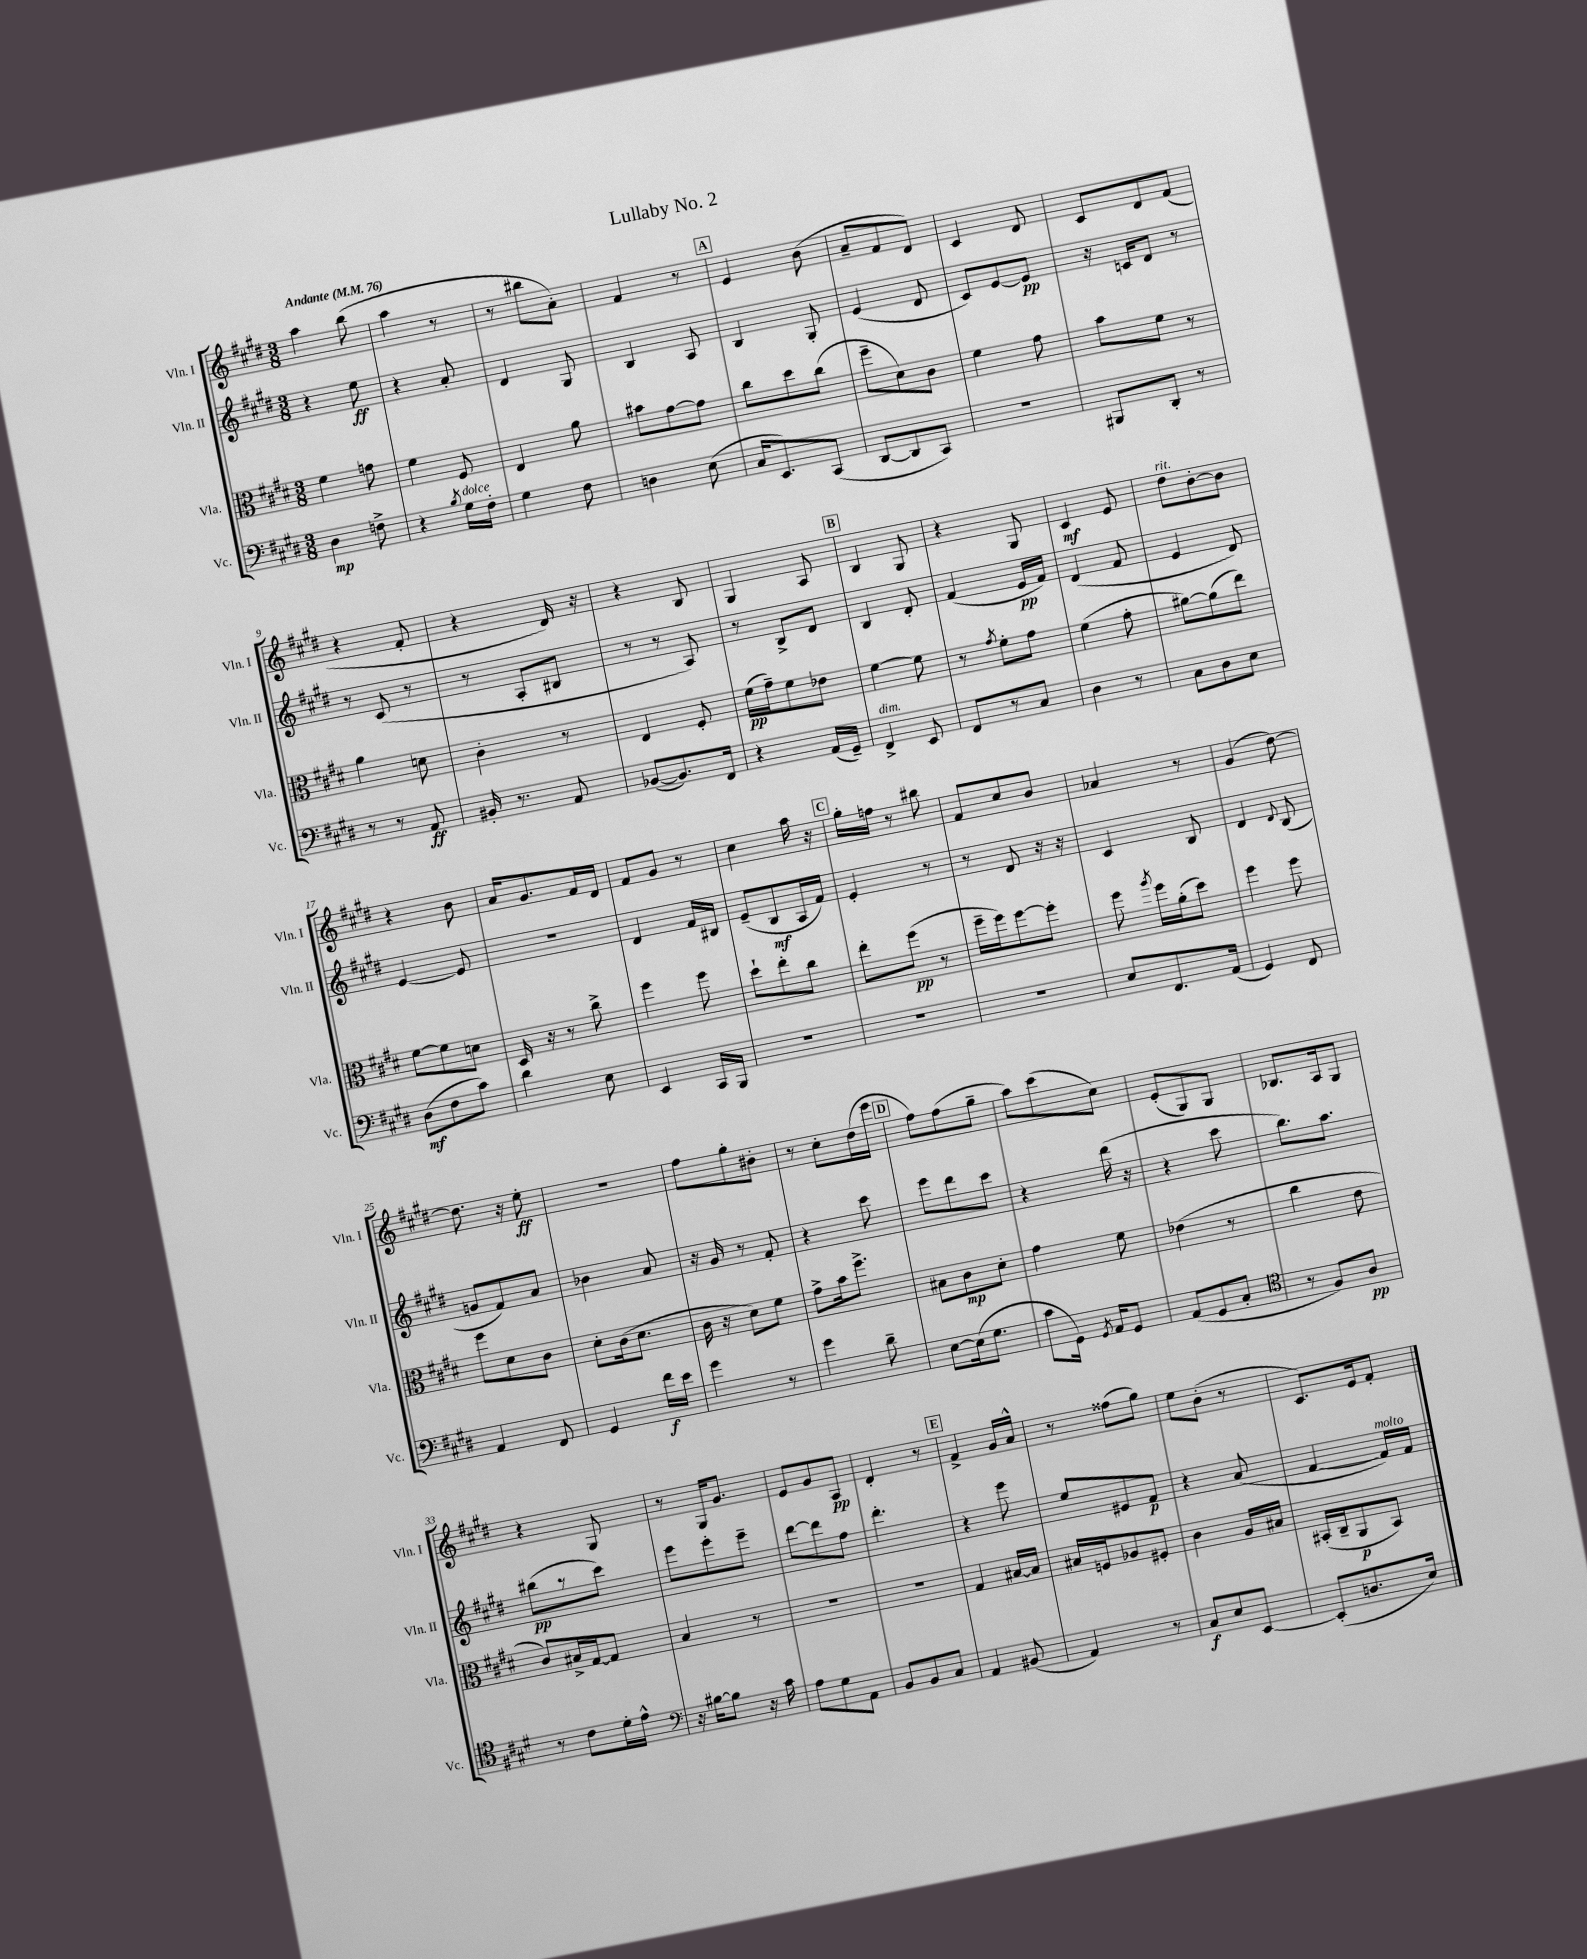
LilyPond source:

\header { title = "Lullaby No. 2" }
<<
\new StaffGroup <<
\new Staff = "s0" \with { instrumentName = "Vln. I" shortInstrumentName = "Vln. I" } {
    \clef treble \key e \major \numericTimeSignature \time 3/8 \tempo "Andante" 4 = 76
    \autoBeamOff a''4 b''8( |
    a''4 r8 |
    r8 bis''8[ a'8]-.) |
    fis'4 r8 |
    \mark \markup { \box "A" } e'4 b'8( |
    a'8[-- fis'8 dis'8]) |
    cis'4 dis'8 |
    cis'8[ dis'8 fis'8]( |
    r4 fis'8-. |
    r4 dis'16) r16 |
    r4 b8 |
    gis4 a8 |
    \mark \markup { \box "B" } b4 gis8 |
    r4 gis8 |
    cis'4\mf e'8 |
    dis''8[^\markup { \italic "rit." } b'8~-. b'8] |
    r4 b'8 |
    a'16[ gis'8. fis'16 dis'16] |
    fis'8[ gis'8] r8 |
    cis''4 a''16 r16 |
    \mark \markup { \box "C" } gis''16[-. f''16] r8 bis''8 |
    fis'8[ cis''8 b'8] |
    aes'4 r8 |
    gis'4( dis''8~) |
    dis''8. r16 e''8-.\ff |
    R4. |
    fis''8[ gis''8-. bis'8]-. |
    r8 cis''8[-. dis''16( e'''16] |
    \mark \markup { \box "D" } fis''8[) fis''8( gis''8]-- |
    a''8[) cis'''8( cis''8]) |
    e'8[-.( gis8) gis8] |
    bes8.[ a16 gis8] |
    r4 gis8 |
    r8 gis16[ gis'8.] |
    e'8[ gis'8 a8]\pp |
    dis'4-. r8 |
    \mark \markup { \box "E" } fis'4-> gis'16[ a'16]-^ |
    r8 fisis''8[( gis''8]) |
    e''8[ b'8]-.( r8 |
    cis'8.[) e'16 fis'8]-. \bar "|." |
}
\new Staff = "s1" \with { instrumentName = "Vln. II" shortInstrumentName = "Vln. II" } {
    \clef treble \key e \major \numericTimeSignature \time 3/8
    \autoBeamOff r4 e''8\ff |
    r4 a'8-. |
    dis'4 gis8 |
    b4 a8 |
    \mark \markup { \box "A" } b4 gis8-. |
    e'4( dis'8 |
    cis'8[) e'8~ e'8]\pp |
    r16 c'16[ dis'8] r8 |
    r8 cis'8( r8 |
    r8 a8[-. bis8] |
    r8 r8 a8) |
    r8 b8[-> dis'8] |
    \mark \markup { \box "B" } b4 dis'8-. |
    fis'4( e'16[\pp fis'16]) |
    dis'4( fis'8 |
    e'4 dis'8) |
    e'4~ e'8 |
    r4. |
    dis'4 fis'16[ bis16] |
    e'8[--( b8\mf a16 fis'16]) |
    \mark \markup { \box "C" } e'4-. r8 |
    r8 dis'8 r16 r16 |
    cis'4 b8 |
    dis'4 \appoggiatura { dis'8 } b8( |
    g'8[ fis'8) a'8] |
    bes'4 a'8 |
    r16 gis'16 r8 fis'8-. |
    r4 cis'''8 |
    \mark \markup { \box "D" } e'''8[ dis'''8 cis'''8] |
    r4 dis'''16( r16 |
    r4 cis'''8 |
    b''8.[) a''8.] |
    bis''8[\pp( r8 cis'''8]) |
    e'''8[ e'''8-. e'''8]-- |
    dis'''8[~ dis'''8 fis''8] |
    dis'''4.-. |
    \mark \markup { \box "E" } r4 e'''8 |
    e''8[ eis'8 fis'8]\p |
    r4 a'8( |
    fis'4~ fis'16[^\markup { \italic "molto" }) fis'16] \bar "|." |
}
\new Staff = "s2" \with { instrumentName = "Vla." shortInstrumentName = "Vla." } {
    \clef alto \key e \major \numericTimeSignature \time 3/8
    \autoBeamOff fis'4 g'8 |
    fis'4 fis8 |
    e4 a'8 |
    bis'8[ gis'8~ gis'8] |
    \mark \markup { \box "A" } cis''8[ dis''8 cis''8]( |
    fis''8[-- dis'8) cis'8] |
    fis'4 gis'8 |
    b'8[ fis'8] r8 |
    a'4 d'8 |
    cis'4-. r8 |
    e4 fis8-. |
    fis'16[\pp( gis'16--) fis'8 ees'8] |
    \mark \markup { \box "B" } fis'4~ fis'8 |
    r8 \acciaccatura { gis'8 } fis'8[-. gis'8] |
    fis'4( gis'8-. |
    ais'8[~) ais'8( e''8]) |
    fis'8[~ fis'8 d'8] |
    dis16 r16 r8 cis''8-> |
    fis''4 fis''8 |
    dis''8[-! e''8-. cis''8] |
    \mark \markup { \box "C" } e''8[-. fis''8]\pp( r8 |
    fis''16[-- fis''16) fis''8~ fis''8]-. |
    fis''8 \acciaccatura { a''8 } fis''16[ a'16-.( dis''8]) |
    fis''4 fis''8 |
    fis''8[ dis'8 cis'8] |
    dis'8[-. cis'16( dis'8.] |
    cis'16 r16 dis'8[) fis'8] |
    gis'8[-> b'16 fis''8.]-> |
    \mark \markup { \box "D" } bis8[ cis'8\mp dis'8]-. |
    gis'4 fis'8 |
    ees'4( r8 |
    cis''4 e'8 |
    cis'8[) bis16-> gis16~ gis8] |
    b4 r8 |
    R4. |
    R4. |
    \mark \markup { \box "E" } gis4 bis16[~ bis16] |
    bis16[ f16 aes8 fis8]-. |
    cis'4 a16[ bis16] |
    bis,16[-.( cis16-- a,8\p bis,8]) \bar "|." |
}
\new Staff = "s3" \with { instrumentName = "Vc." shortInstrumentName = "Vc." } {
    \clef bass \key e \major \numericTimeSignature \time 3/8
    \autoBeamOff dis4\mp f8-> |
    r4 \acciaccatura { b8 } gis16[^\markup { \italic "dolce" } fis16]-. |
    gis4 fis8 |
    d4 e8( |
    \mark \markup { \box "A" } cis16[ e,8.) cis,8]( |
    dis,8[~ dis,8 cis,8]) |
    R4. |
    bis,,8[ dis,8]-. r8 |
    r8 r8 a,8\ff |
    bis,16-. r8. a,8 |
    bes,8[~( bes,8.) fis,16] |
    r4 a,16[( gis,16]--) |
    \mark \markup { \box "B" } fis,4->^\markup { \italic "dim." } e,8 |
    fis,8[ r8 cis8] |
    dis4 r8 |
    cis8[ dis8 e8] |
    dis8[\mf( fis8 cis'8]) |
    dis'4 e8 |
    e,4 cis,16[ b,,16] |
    R4. |
    \mark \markup { \box "C" } R4. |
    R4. |
    e8[ fis,8. a,16]( |
    gis,4) fis,8 |
    a,4 fis,8 |
    gis,4 fis'16[\f e'16] |
    gis'4 r8 |
    gis'4 dis'8-- |
    \mark \markup { \box "D" } e8[~ e16( gis8.] |
    cis'8[ gis,16]) \acciaccatura { gis,8 } a,16[ gis,8] |
    a,8[( gis,8 cis8]-. |
    \clef tenor r8 fis8[) a8]\pp |
    r8 cis'8[ dis'16-. e'16]-^ |
    \clef bass r16 bis16[~ bis8] r16 cis'16 |
    a8[ gis8 a,8] |
    b,8[ b,8 cis8] |
    \mark \markup { \box "E" } a,4 bis,8( |
    a,4) r8 |
    cis8[\f e8 e,8]~ |
    e,8[-.( d8. e16]) \bar "|." |
}
>>
>>
